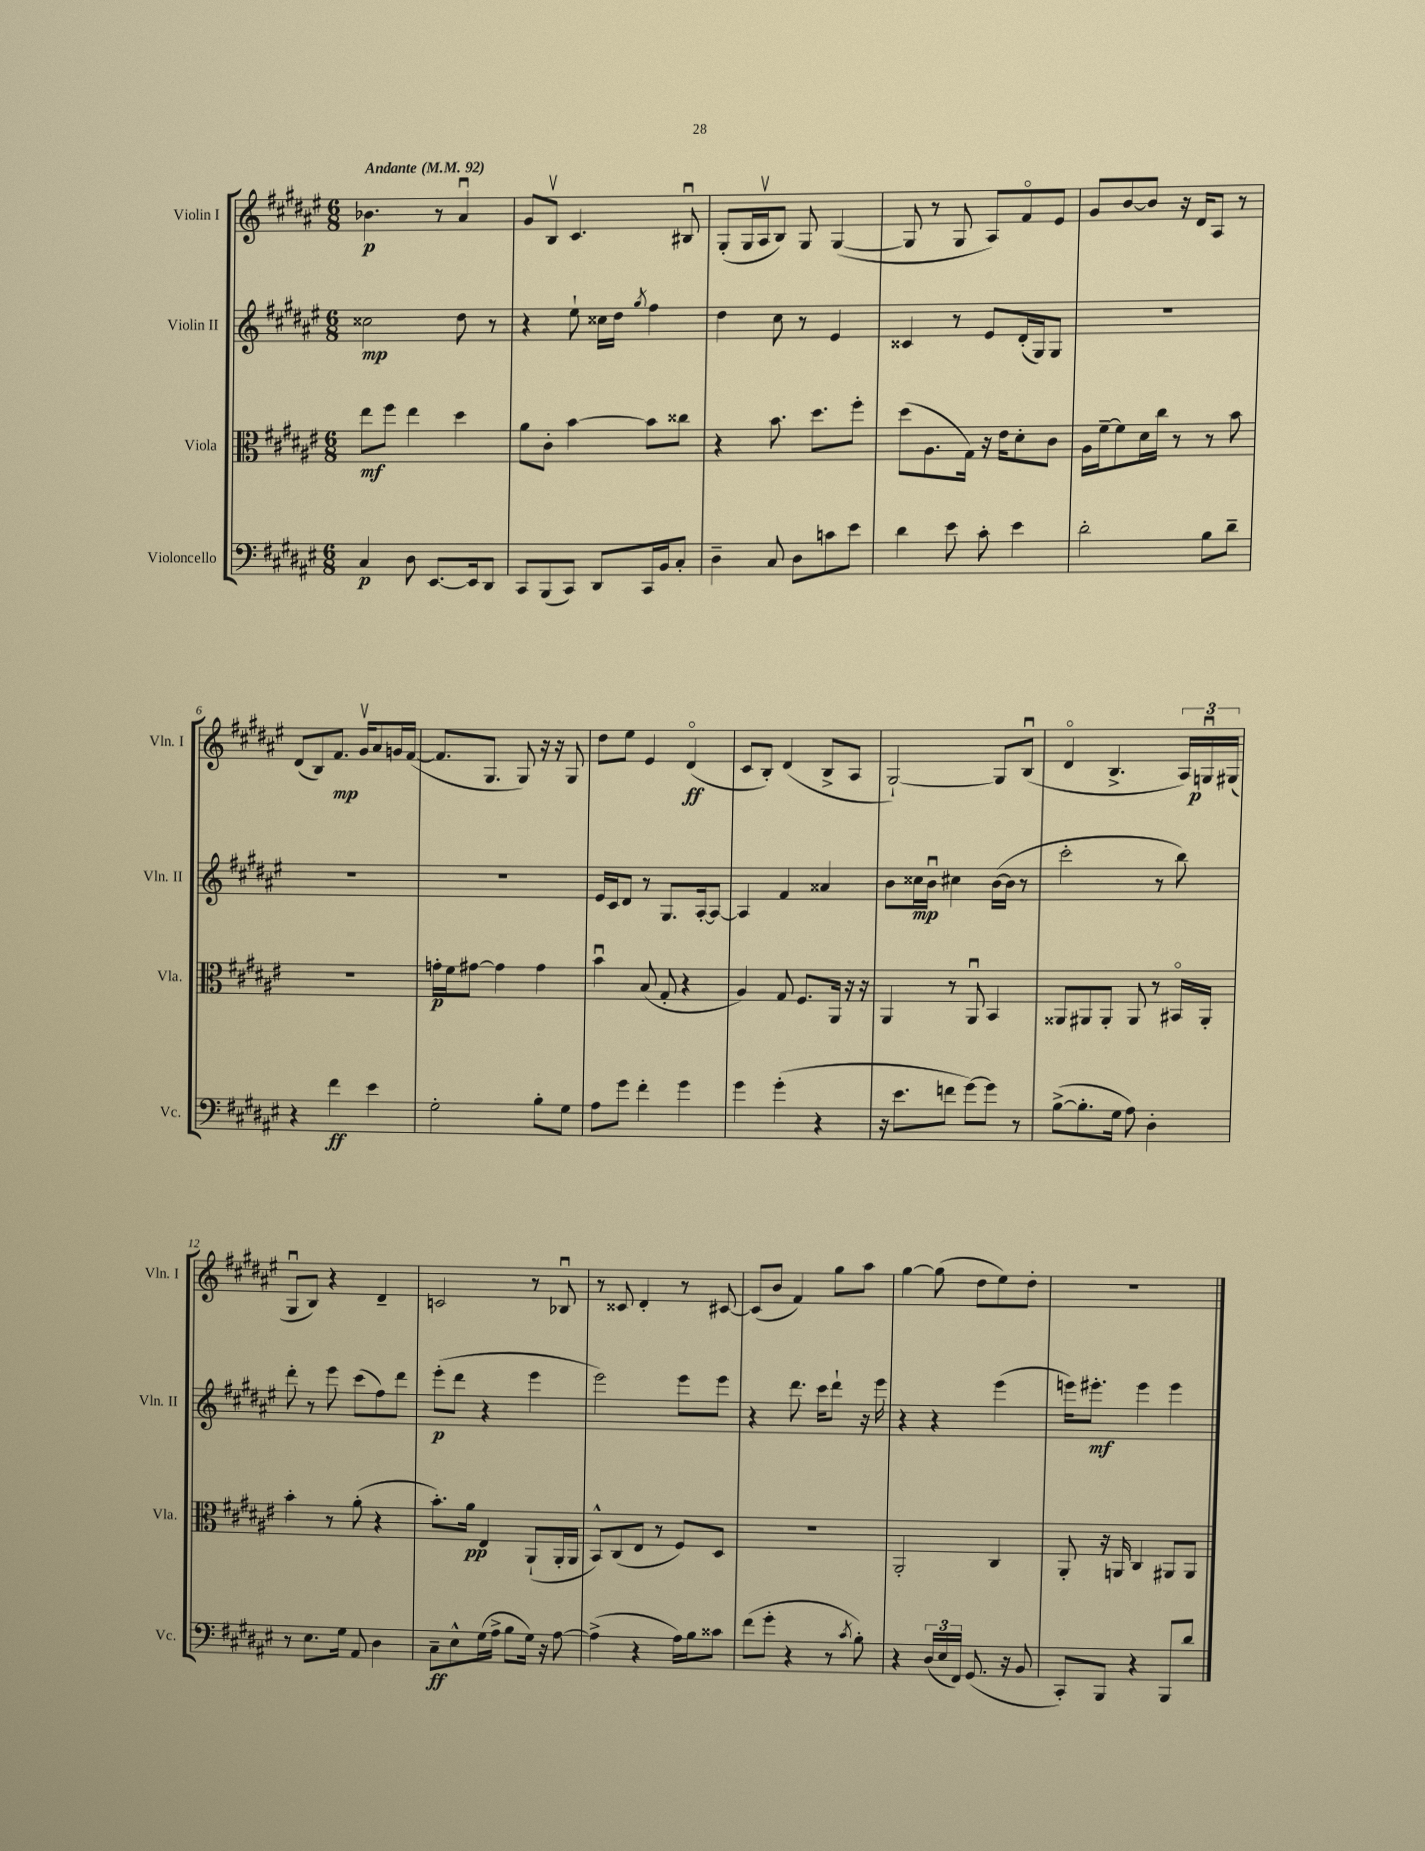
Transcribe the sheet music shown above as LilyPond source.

<<
\new StaffGroup <<
\new Staff = "s0" \with { instrumentName = "Violin I" shortInstrumentName = "Vln. I" } {
    \clef treble \key fis \major \numericTimeSignature \time 6/8 \tempo "Andante" 4 = 92
    bes'4.\p r8 ais'4\downbow |
    gis'8 b8\upbow cis'4. bis8\downbow |
    gis8-.( gis16 ais16\upbow b8) gis8 gis4~( |
    gis8 r8 gis8 ais8) fis'8\flageolet eis'8 |
    gis'8 b'8~ b'8 r16 dis'16 ais8 r8 |
    dis'8( b8) fis'8.\mp gis'16\upbow ais'8 g'16 fis'16~( |
    fis'8. gis8. gis8) r16 r16 gis8 |
    dis''8 eis''8 eis'4 dis'4\flageolet\ff( |
    cis'8 b8-.) dis'4( b8-> ais8 |
    gis2~-!) gis8 b8\downbow( |
    dis'4\flageolet b4.-> \tuplet 3/2 { ais16) g16\downbow\p gis16( } |
    gis8\downbow b8) r4 dis'4-- |
    c'2 r8 bes8\downbow |
    r8 cisis'8 dis'4-. r8 cis'8~ |
    cis'8( b'8 fis'4) gis''8 ais''8 |
    gis''4~ gis''8( dis''8 eis''8) dis''8-. |
    R2. \bar "|." |
}
\new Staff = "s1" \with { instrumentName = "Violin II" shortInstrumentName = "Vln. II" } {
    \clef treble \key fis \major \numericTimeSignature \time 6/8
    cisis''2\mp dis''8 r8 |
    r4 eis''8-! cisis''16 dis''16 \acciaccatura { gis''8 } fis''4 |
    dis''4 cis''8 r8 eis'4 |
    cisis'4 r8 eis'8 dis'16-.( gis16) gis8 |
    R2. |
    R2. |
    R2. |
    eis'16 cis'16 dis'8 r8 gis8. ais16~-. ais8~ |
    ais4 fis'4 aisis'4 |
    b'8 cisis''16\mp b'16\downbow cis''4 b'16~( b'16 r8 |
    cis'''2-. r8 b''8) |
    dis'''8-. r8 eis'''8 cis'''8( fis''8) dis'''8 |
    eis'''8-.\p( dis'''8 r4 eis'''4 |
    eis'''2) eis'''8 eis'''8 |
    r4 dis'''8. cis'''16 dis'''8-! r16 eis'''16 |
    r4 r4 eis'''4( |
    e'''16) eis'''8.-.\mf eis'''4 eis'''4 \bar "|." |
}
\new Staff = "s2" \with { instrumentName = "Viola" shortInstrumentName = "Vla." } {
    \clef alto \key fis \major \numericTimeSignature \time 6/8
    eis''8\mf fis''8 eis''4 dis''4 |
    ais'8 cis'8-. b'4~ b'8 cisis''8 |
    r4 b'8. dis''8. fis''8-. |
    dis''8( ais8. gis16) r16 eis'16 dis'8-. cis'8 |
    ais16 fis'16~-- fis'8 dis'16 cis''16 r8 r8 b'8 |
    R2. |
    g'16-.\p fis'16 gis'8~ gis'4 gis'4 |
    b'4\downbow b8( gis8-. r4 |
    ais4) gis8 fis8. ais,16 r16 r16 |
    ais,4 r8 ais,8\downbow b,4 |
    aisis,8 ais,8 ais,8-. ais,8 r8 bis,16\flageolet ais,16-. |
    b'4-. r8 ais'8-.( r4 |
    b'8.-.) ais'16\pp eis4 ais,8-!( ais,16-. ais,16 |
    b,8-^) cis8( eis8 r8 fis8) dis8 |
    R2. |
    ais,2-. cis4 |
    ais,8-. r16 a,16 cis4 ais,8 ais,8 \bar "|." |
}
\new Staff = "s3" \with { instrumentName = "Violoncello" shortInstrumentName = "Vc." } {
    \clef bass \key fis \major \numericTimeSignature \time 6/8
    cis4\p dis8 eis,8.~ eis,16 dis,8 |
    cis,8 b,,8( cis,8) dis,8 cis,16 b,16 cis8-. |
    dis4-- cis8 dis8 c'8 eis'8 |
    dis'4 eis'8 cis'8-. eis'4 |
    dis'2-. b8 dis'8-- |
    r4 fis'4\ff eis'4 |
    gis2-. b8-. gis8 |
    ais8 gis'8 fis'4-. gis'4 |
    gis'4 gis'4-.( r4 |
    r16 eis'8. f'8 gis'8~) gis'8 r8 |
    b8~->( b8.-. gis16 ais8) dis4-. |
    r8 eis8. gis16 ais,8 dis4 |
    cis8--\ff eis8-^ gis16( ais16-> b8 gis16) r16 ais8~ |
    ais4->( r4 ais16) b16 cisis'8 |
    fis'8( gis'8-. r4 r8 \acciaccatura { cis'8 } b8-.) |
    r4 \tuplet 3/2 { dis16( eis16 fis,16) } gis,8.( r16 b,8 |
    cis,8-.) b,,8 r4 b,,8 dis'8 \bar "|." |
}
>>
>>
